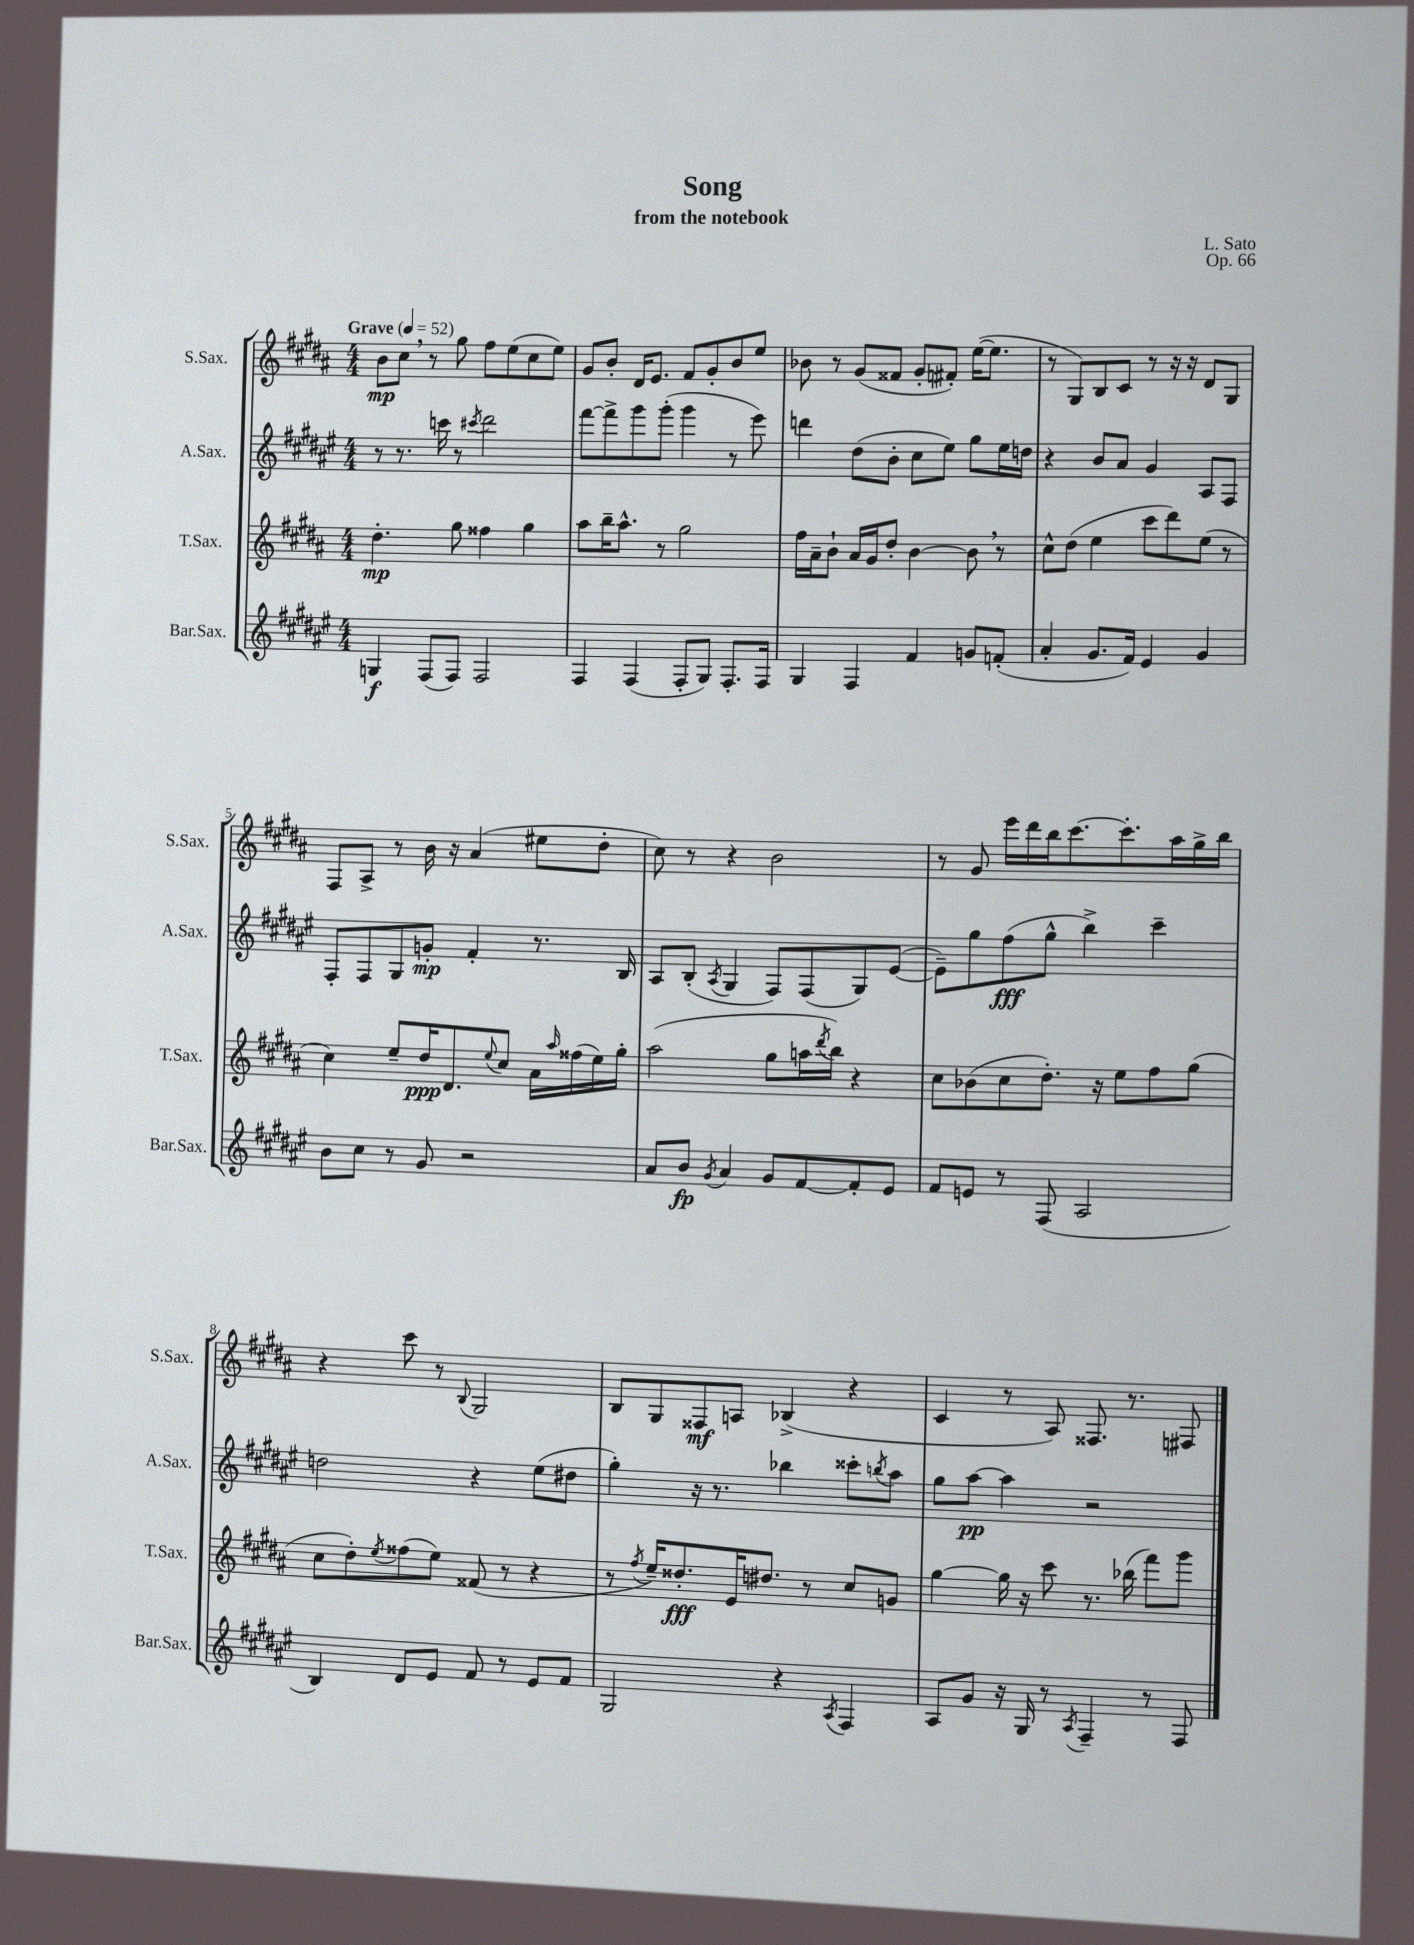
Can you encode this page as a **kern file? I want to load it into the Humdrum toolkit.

**kern	**dynam	**kern	**dynam	**kern	**dynam	**kern	**dynam
*part4	*part4	*part3	*part3	*part2	*part2	*part1	*part1
*staff4	*staff4	*staff3	*staff3	*staff2	*staff2	*staff1	*staff1
*I"Bar.Sax.	*	*I"T.Sax.	*	*I"A.Sax.	*	*I"S.Sax.	*
*I'Bar.Sax.	*	*I'T.Sax.	*	*I'A.Sax.	*	*I'S.Sax.	*
*clefG2	*	*clefG2	*	*clefG2	*	*clefG2	*
*k[f#c#g#d#a#e#]	*	*k[f#c#g#d#a#]	*	*k[f#c#g#d#a#e#]	*	*k[f#c#g#d#a#]	*
*M4/4	*	*M4/4	*	*M4/4	*	*M4/4	*
*MM52	*	*MM52	*	*MM52	*	*MM52	*
=1	=1	=1	=1	=1	=1	=1	=1
!	!	!	!	!	!	!LO:TX:a:B:t=Grave	!
4Gn/	f	4.dd#'\	mp	8r	.	8b\L	mp
.	.	.	.	8.r	.	8cc#,\J	.
(8F#/L	.	.	.	.	.	8r	.
.	.	.	.	16cccn\	.	.	.
8F#/J)	.	8gg#\	.	8r	.	8gg#\	.
.	.	.	.	8qccc#X/	.	.	.
2F#/	.	4ff##X\	.	2ddd#\	.	8ff#\L	.
.	.	.	.	.	.	(8ee\	.
.	.	4gg#\	.	.	.	8cc#\	.
.	.	.	.	.	.	8ee\J)	.
=2	=2	=2	=2	=2	=2	=2	=2
4F#/	.	8aa#\L	.	[8fff#\L	.	8g#/L	.
.	.	16bb~\K	.	8fff#^\]	.	8b'/J	.
.	.	8.aa#^^\J	.	.	.	.	.
(4F#/	.	.	.	8ggg#\	.	16d#/KL	.
.	.	.	.	.	.	8.e/J	.
.	.	8r	.	(8ggg#'\J	.	.	.
8F#'/L	.	2gg#\	.	4ggg#\	.	8f#/L	.
8G#/J)	.	.	.	.	.	8g#'/	.
8.F#'/L	.	.	.	8r	.	8b/	.
.	.	.	.	8eee#\)	.	8ee/J	.
16F#/Jk	.	.	.	.	.	.	.
=3	=3	=3	=3	=3	=3	=3	=3
4G#/	.	16ff#\LL	.	4dddn\	.	8b-X\	.
.	.	16a#~\J	.	.	.	.	.
.	.	8b`\J	.	.	.	8r	.
4F#/	.	16a#/LL	.	(8dd#\L	.	(8g#/L	.
.	.	16g#/J	.	.	.	.	.
.	.	8dd#'/J	.	8b'\J	.	8f##X/J	.
4f#/	.	[4b\	.	8cc#\L	.	8g#'/L	.
.	.	.	.	8ee#\J)	.	8f#X'/J)	.
8gn/L	.	8b,\]	.	8gg#\L	.	([16ee\KL	.
.	.	.	.	.	.	8.ee\J]	.
(8fn'/J	.	8r	.	16ee#\L	.	.	.
.	.	.	.	16ddn\JJ	.	.	.
=4	=4	=4	=4	=4	=4	=4	=4
4a#'/	.	8cc#^^\L	.	4r	.	8r	.
.	.	(8dd#\J	.	.	.	8G#/L)	.
8.g#/L	.	4ee\	.	8b/L	.	8B/	.
.	.	.	.	8a#/J	.	8c#/J	.
16f#/Jk)	.	.	.	.	.	.	.
4e#/	.	8ccc#\L	.	4g#/	.	8r	.
.	.	8ddd#\)	.	.	.	16r	.
.	.	.	.	.	.	16r	.
4g#/	.	(8ee\J	.	8A#/L	.	8d#/L	.
.	.	8r	.	8F#/J	.	8G#/J	.
!!LO:LB:g=z
=5	=5	=5	=5	=5	=5	=5	=5
8b\L	.	4cc#\)	.	8F#'/L	.	8F#/L	.
8cc#\J	.	.	.	8F#/	.	8A#^/J	.
8r	.	8ee~/L	.	8G#/	.	8r	.
8g#/	.	16dd#/K	ppp	8gn'/J	mp	16b\	.
.	.	8.d#/	.	.	.	16r	.
2r	.	.	.	4f#'/	.	(4a#/	.
.	.	8qqee/	.	.	.	.	.
.	.	8cc#/J	.	.	.	.	.
.	.	16a#\LL	.	8.r	.	8ee#X\L	.
.	.	16qqaa#/	.	.	.	.	.
.	.	(16ff##X\	.	.	.	.	.
.	.	16ee\)	.	.	.	8dd#'\J	.
.	.	16gg#'\JJ	.	16B/	.	.	.
=6	=6	=6	=6	=6	=6	=6	=6
8a#/L	.	(2aa#\	.	8A#/L	.	8cc#\)	.
8b/J	fp	.	.	(8B'/J	.	8r	.
8qg#/	.	.	.	8qA#/	.	.	.
4a#/	.	.	.	4G#/	.	4r	.
8g#/L	.	8gg#\L	.	8F#/L)	.	2b\	.
[8f#/	.	16aan\L	.	(8F#/	.	.	.
.	.	8qddd#/	.	.	.	.	.
.	.	16bb\JJ)	.	.	.	.	.
8f#'/]	.	4r	.	8G#/)	.	.	.
8e#/J	.	.	.	([8e#/J	.	.	.
=7	=7	=7	=7	=7	=7	=7	=7
8f#/L	.	8cc#\L	.	8e#~\L])	.	8r	.
8en/J	.	(8b-X\	.	8gg#\	.	8g#/	.
8r	.	8cc#\	.	(8ff#\	fff	16eee\LL	.
.	.	.	.	.	.	16ddd#\	.
(8F#/	.	8.dd#'\J)	.	8gg#^^\J	.	16bb\J	.
.	.	.	.	.	.	[8.ccc#\	.
2A#/	.	.	.	4bb^\)	.	.	.
.	.	16r	.	.	.	.	.
.	.	8ee\L	.	.	.	8.ccc#'\]	.
.	.	8ff#\	.	4ccc#~\	.	.	.
.	.	.	.	.	.	16aa#\L	.
.	.	(8gg#\J	.	.	.	16gg#^\	.
.	.	.	.	.	.	16bb\JJ	.
!!LO:LB:g=z
=8	=8	=8	=8	=8	=8	=8	=8
4B/)	.	8cc#\L	.	2ddn\	.	4r	.
.	.	8dd#'\)	.	.	.	.	.
.	.	8qee/	.	.	.	.	.
8d#/L	.	(8ff##X\	.	.	.	8ccc#\	.
8e#/J	.	8ee\J)	.	.	.	8r	.
.	.	.	.	.	.	8qqB/	.
8f#/	.	(8f##X/	.	4r	.	2G#/	.
8r	.	8r	.	.	.	.	.
8e#/L	.	4r	.	(8ee#\L	.	.	.
8f#/J	.	.	.	8dd#X\J	.	.	.
=9	=9	=9	=9	=9	=9	=9	=9
2G#/	.	8r	.	4gg#'\)	.	8B/L	.
.	.	8qff#/	.	.	.	.	.
.	.	16ee~/KL)	.	.	.	8G#/	.
.	.	8.dd##X'/	fff	.	.	.	.
.	.	.	.	16r	.	8F##X/	mf
.	.	.	.	8.r	.	.	.
.	.	16e/K	.	.	.	8An/J	.
.	.	8.dd#X/J	.	.	.	.	.
4r	.	.	.	4bb-X\	.	(4B-X^/	.
.	.	8r	.	.	.	.	.
8qA#/	.	.	.	.	.	.	.
4F#/	.	8cc#/L	.	8ccc##X'\L	.	4r	.
.	.	.	.	8qbbn/	.	.	.
.	.	8gn/J	.	8aa#\J	.	.	.
=10	=10	=10	=10	=10	=10	=10	=10
8A#/L	.	[4gg#\	.	8gg#\L	.	4c#/	.
8g#/J	.	.	.	[8aa#\J	pp	.	.
16r	.	16gg#\]	.	4aa#\]	.	8r	.
16G#/	.	16r	.	.	.	.	.
8r	.	8ccc#\	.	.	.	8A#/)	.
8qA#/	.	.	.	.	.	.	.
4F#~/	.	8.r	.	2r	.	8.F##X/	.
.	.	(16bb-X\	.	.	.	8.r	.
8r	.	8fff#\L)	.	.	.	.	.
8F#/	.	8ggg#\J	.	.	.	8F#X/	.
==	==	==	==	==	==	==	==
*-	*-	*-	*-	*-	*-	*-	*-
